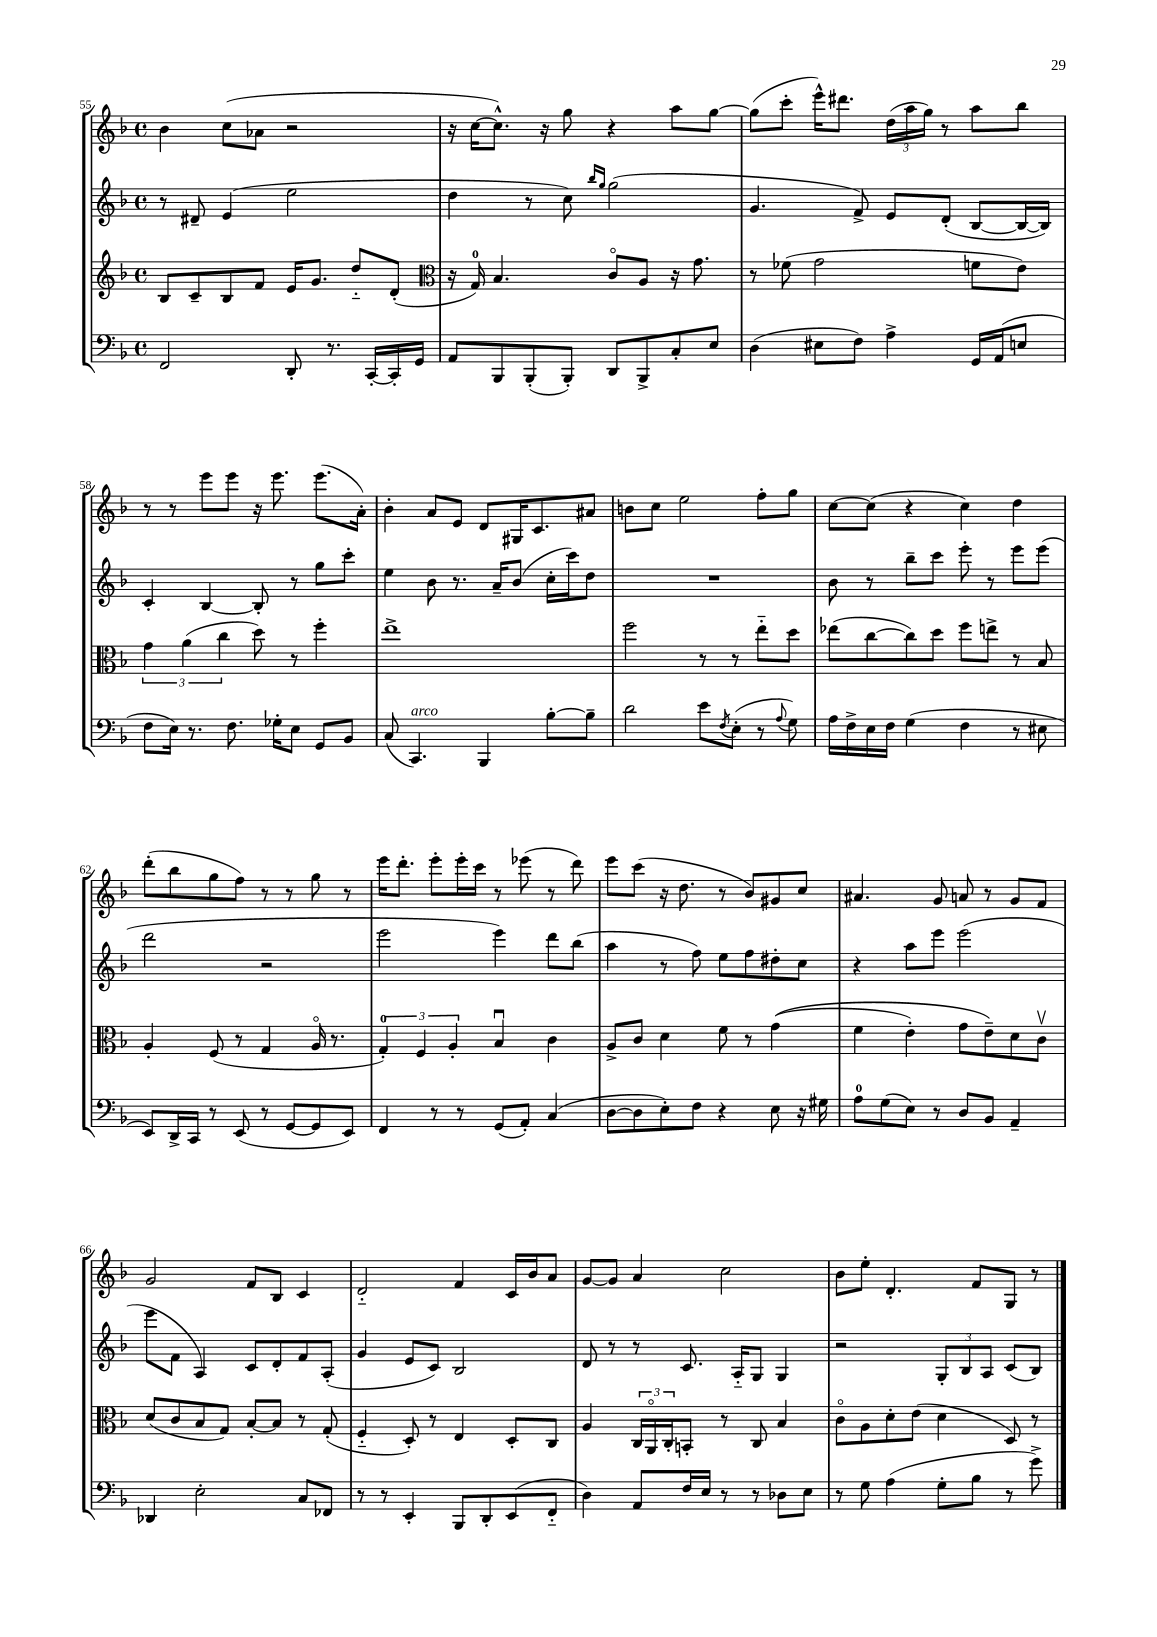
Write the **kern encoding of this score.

**kern	**kern	**kern	**kern
*staff4	*staff3	*staff2	*staff1
*clefF4	*clefG2	*clefG2	*clefG2
*k[b-]	*k[b-]	*k[b-]	*k[b-]
*M4/4	*M4/4	*M4/4	*M4/4
*met(c)	*met(c)	*met(c)	*met(c)
2FF/	8B-/L	8r	4b-\
.	8c~/	8d#~/	.
.	8B-/	(4e/	(8cc\L
.	8f/J	.	8a-\J
8DD'/	16e/LK	2ee\	2r
.	8.g/J	.	.
8.r	.	.	.
.	8dd'~/L	.	.
[16CC'/LL	.	.	.
16CC'/]	(8d'/J	.	.
16GG/JJ	.	.	.
=	=	=	=
*	*clefC3	*	*
8AA/L	16r	4dd\	16r
.	16G/)	.	[16cc\LK
8BBB-/	4.B-/	.	8.cc^^\]J)
(8BBB-'/	.	8r	.
.	.	.	16r
8BBB-'/J)	.	8cc\)	8gg\
.	.	16qqbb-/LL	.
.	.	16qqgg/JJ	.
8DD/L	8co/L	(2gg\	4r
8BBB-^/	8A/J	.	.
8C'/	16r	.	8aa\L
.	8.g\	.	.
8E/J	.	.	[8gg\J
=	=	=	=
(4D\	8r	4.g/	(8gg\]L
.	(8f-\	.	8ccc'\J
8E#\L	2g\	.	16eee^^\LK)
.	.	.	8.ddd#\J
8F\J)	.	8f^/)	.
4A^\	.	8e/L	(24dd\LL
.	.	.	24aa\
.	.	.	24gg\JJ)
.	.	(8d'/J	8r
16GG/LL	8f\L	[8B-/L	8aa\L
(16AA/J	.	.	.
8E/J	8e\J)	16B-/_L	8bb-\J
.	.	16B-/]JJ)	.
=	=	=	=
8F\L	6g\	4c'/	8r
16E\Jk)	.	.	8r
.	(6a\	.	.
8.r	.	.	.
.	.	[4B-/	8eee\L
.	6cc\	.	.
8.F\	.	.	8eee\J
.	8dd\)	8B-'/]	16r
16G-'\LK	.	.	8.eee\
8E\J	8r	8r	.
8GG/L	4ff'\	8gg\L	(8.eee\L
8BB-/J	.	8ccc'\J	.
.	.	.	16a'\Jk)
=	=	=	=
(8C/	1ee^	4ee\	4b-'\
4.CC/)	.	.	.
.	.	8b-\	8a/L
.	.	8.r	8e/J
4BBB-/	.	.	8d/L
.	.	16a~/LK	.
.	.	(8b-/J	16G#/K
.	.	.	8.c/
[8B-'\L	.	16cc'\LL	.
.	.	16ccc\J)	.
8B-~\]J	.	8dd\J	8a#/J
=	=	=	=
2d\	2ff\	1r	8b\L
.	.	.	8cc\J
.	.	.	2ee\
8e\L	8r	.	.
8qF/	.	.	.
(8E'\J	8r	.	.
8r	8ee'~\L	.	8ff'\L
8qqA/	.	.	.
8G\)	8dd\J	.	8gg\J
=	=	=	=
16A\LL	(8ee-\L	8b-\	[8cc\L
16F^\	.	.	.
16E\	[8cc\	8r	(8cc\]J
16F\JJ	.	.	.
(4G\	8cc\])	8bb-~\L	4r
.	8dd\J	8ccc\J	.
4F\	8ff\L	8eee'\	4cc\)
.	8ee^\J	8r	.
8r	8r	8eee\L	4dd\
8E#\	8B-/	(8eee\J	.
=	=	=	=
8EE/L)	4A'/	2ddd\	(8ddd'\L
16DD^/L	.	.	8bb-\
16CC/JJ	.	.	.
8r	(8F/	.	8gg\
(8EE/	8r	.	8ff\J)
8r	4G/	2r	8r
[8GG/L	.	.	8r
8GG/]	16Ao/	.	8gg\
.	8.r	.	.
8EE/J)	.	.	8r
=	=	=	=
4FF/	6G'/)	2eee\	16eee\LK
.	.	.	8.ddd'\J
.	6F/	.	.
8r	.	.	8eee'\L
.	6A'/	.	.
8r	.	.	16eee'\L
.	.	.	16ccc\JJ
(8GG/L	4B-u/	4eee\)	8r
8AA'/J)	.	.	(8eee-\
(4C/	4c\	8ddd\L	8r
.	.	(8bb-\J	8ddd\)
=	=	=	=
[8D\L	8A^/L	4aa\	8eee\L
8D\]	8c/J	.	(8ccc\J
8E'\)	4d\	8r	16r
.	.	.	8.dd\
8F\J	.	8ff\)	.
4r	8f\	8ee\L	8r
.	8r	8ff\	8b-/L)
8E\	&((4g\	8dd#'\	8g#/
16r	.	8cc\J	8cc/J
16G#\	.	.	.
=	=	=	=
8A\L	4f\	4r	4.a#/
(8G\	.	.	.
8E\J)	4e'\)	8aa\L	.
8r	.	8eee\J	8g/
8D/L	8g\L	(2eee\	8a/
8BB-/J	8e~\&)	.	8r
4AA~/	8d\	.	8g/L
.	8cv\J	.	8f/J
=	=	=	=
4DD-/	(8d/L	8eee\L	2g/
.	8c/	8f\J	.
2E'\	8B-/	4A/)	.
.	8G/J)	.	.
.	[8B-'/L	8c/L	8f/L
.	8B-/]J	8d'/	8B-/J
8C/L	8r	8f/	4c/
8FF-/J	(8G'/	(8A'/J	.
=	=	=	=
8r	4F'~/	4g/	2d'~/
8r	.	.	.
4EE'/	8D'/)	8e/L	.
.	8r	8c/J)	.
8BBB-/L	4E/	2B-/	4f/
8DD'/	.	.	.
(8EE/	8D'/L	.	16c/LL
.	.	.	16b-/J
8FF'~/J	8C/J	.	8a/J
=	=	=	=
4D\)	4A/	8d/	[8g/L
.	.	8r	8g/]J
8AA/L	24C/LL	8r	4a/
.	24AAo/	.	.
.	24C'/J	.	.
16F/L	8BB'/J	8.c/	.
16E/JJ	.	.	.
8r	8r	.	2cc\
.	.	16A'~/LK	.
8r	8C/	8G/J	.
8D-\L	4B-/	4G/	.
8E\J	.	.	.
=	=	=	=
8r	8co\L	2r	8b-\L
8G\	8A\	.	8ee'\J
(4A\	8d'\	.	4.d'/
.	(8e\J	.	.
8G'\L	4d\	12G'/L	.
.	.	12B-/	.
8B-\J	.	.	8f/L
.	.	12A/J	.
8r	8D/)	(8c/L	8G/J
8g^\)	8r	8B-/J)	8r
==	==	==	==
*-	*-	*-	*-
